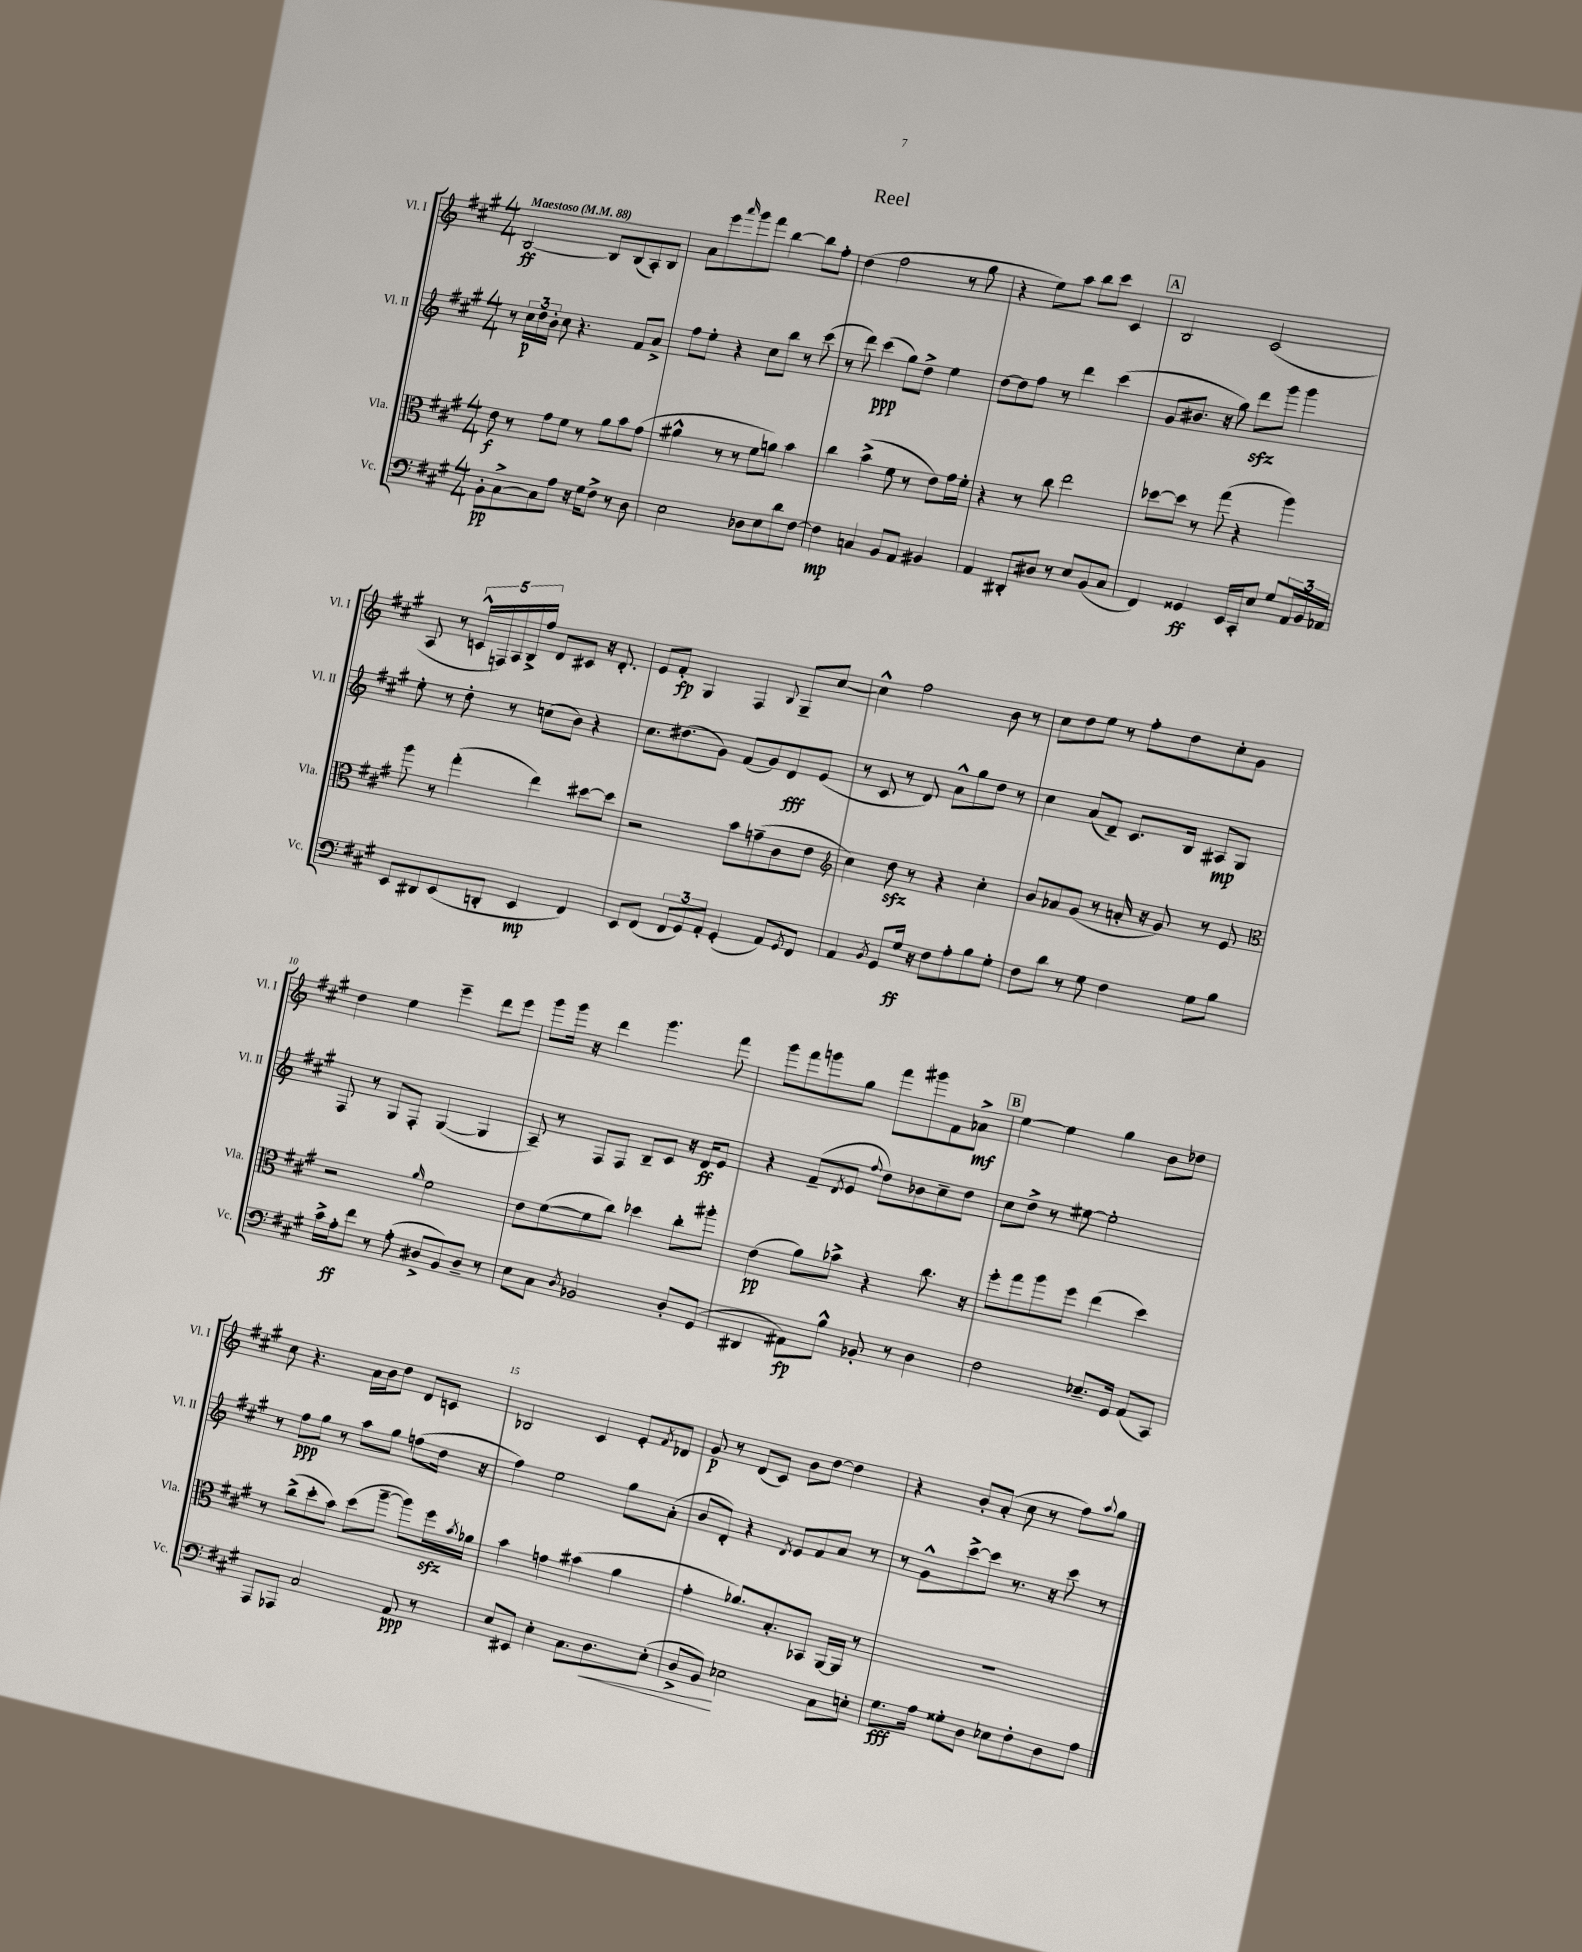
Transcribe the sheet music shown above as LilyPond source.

\header { title = "Reel" }
<<
\new StaffGroup <<
\new Staff = "s0" \with { instrumentName = "Vl. I" shortInstrumentName = "Vl. I" } {
    \clef treble \key a \major \numericTimeSignature \time 4/4 \tempo "Maestoso" 4 = 88
    b2~\ff b8 b8( a8-.) b8 |
    a'8 e'''8 \grace { a'''16 } gis'''8 fis'''8 b''4~ b''8 fis''8-. |
    d''4( fis''2 r8 gis''8 |
    r4 e''8) a''8 b''8 cis'''8 cis'4 |
    \mark \markup { \box "A" } b2 cis'2( |
    a8 r8 \tuplet 5/4 { c'16-^ f16) a16 b16-> fis''16 } d'8 cis'8 r16 d'8.-. |
    e'8 fis'8-.\fp gis4 fis4 \appoggiatura { b8 } gis8-- cis''8~ |
    cis''4-^ fis''2 b'8 r8 |
    cis''8 d''8 e''8 r8 fis''8-. d''8 cis''8-. gis'8 |
    d''4 e''4 e'''4-- d'''8 e'''8 |
    gis'''8 gis'''16 r16 d'''4 gis'''4. fis'''8 |
    gis'''8 fis'''8 g'''8 gis''8 fis'''8 gis'''8 fis'8 aes'8->\mf |
    \mark \markup { \box "B" } e''4~ e''4 gis''4 b'8 des''8 |
    cis''8 r4. a'16 b'16 d''8 d'8 c'8 |
    bes2 cis'4 e'8-. \acciaccatura { fis'8 } des'8 |
    gis'8\p r8 d'8( cis'8) b'8 d''8~ d''4 |
    r4 b'8-. a'8-.( cis''8 r8 fis''8) \appoggiatura { a''8 } gis''8 \bar "|." |
}
\new Staff = "s1" \with { instrumentName = "Vl. II" shortInstrumentName = "Vl. II" } {
    \clef treble \key a \major \numericTimeSignature \time 4/4
    r8 \tuplet 3/2 { cis''16\p d''16 b'16-. } cis''8 r4. fis'8 a'8-> |
    fis''8 e''8-. r4 cis''8 b''8 r8 cis'''8( |
    r8 d'''8) cis'''4\ppp( gis''8) d''8-> e''4 |
    d''8~ d''8 fis''8 r8 d'''4 cis'''4( |
    \mark \markup { \box "A" } gis'8 bis'8. r16 gis''8) d'''8\sfz gis'''8 gis'''4 |
    e''8-. r8 d''8-. r8 c''8( b'8) r4 |
    cis''8. dis''8.( gis'8) fis'8( gis'8) d'8\fff e'8( |
    r8 cis'8 r8 d'8) a'8-^ gis''8 d''8 r8 |
    cis''4 a'8( d'8--) cis'8. b16 ais8\mp gis8 |
    fis8 r8 gis8 fis8-. gis4~( gis4 |
    a8--) r8 fis8 fis8 b8-- cis'8 r16 d'16\ff e'8 |
    r4 fis'8--( \acciaccatura { d'8 } e'8 \appoggiatura { fis''8 } d''8) bes'8 cis''8-- d''8 |
    \mark \markup { \box "B" } cis''8 d''8-> r8 eis''8~ eis''2-. |
    r8 fis''8\ppp gis''8 r8 a''8 gis''8 f''8( d''16 r16 |
    fis''4) e''2 gis''8 a'8-.( |
    b'8 d'8-.) r4 \acciaccatura { d'8 } e'8 fis'8 a'8 r8 |
    r8 gis'8-^ cis'''8~-> cis'''8 r8. r16 cis'''8 r8 \bar "|." |
}
\new Staff = "s2" \with { instrumentName = "Vla." shortInstrumentName = "Vla." } {
    \clef alto \key a \major \numericTimeSignature \time 4/4
    e'8\f r8 gis'8 fis'8 r8 a'8 b'8 gis'8( |
    ais'4-^ r8 r8 fis'8 a'8) b'4 |
    cis''4 b'4->( fis'8 r8 e'8) gis'16 fis'16-. |
    r4 r8 cis''8 e''2 |
    \mark \markup { \box "A" } des''8~ des''8 r8 gis''8( r4 a''4) |
    a''8 r8 gis''4-.( e''4) dis''8~ dis''8 |
    r2 b'8 g'8--( cis'8 e'8 |
    \clef treble cis''4) d''8\sfz r8 r4 cis''4-. |
    b'8 aes'8 gis'8( r8 a'16-. r16 gis'8) r8 e'8 |
    \clef alto r2 \grace { a'16 } fis'2 |
    e'8 fis'8~( fis'8 cis''8) des''4 cis''8-. ais''8-. |
    e'4\pp( a'8) bes'8-> r4 cis''8. r16 |
    \mark \markup { \box "B" } fis''8-. gis''8 a''8 fis''8 e''4( d''4) |
    r8 cis''8->( d''8-. b'8) d''8( a''8~-- a''8) fis''16\sfz \acciaccatura { b'8 } aes'16 |
    b'4 g'4 bis'4( a'4 |
    gis'4-. aes'8.) b8.-. bes,8 a,16~ a,16 r8 |
    R1 \bar "|." |
}
\new Staff = "s3" \with { instrumentName = "Vc." shortInstrumentName = "Vc." } {
    \clef bass \key a \major \numericTimeSignature \time 4/4
    b,8-.\pp cis8~-> cis8 a8 r16 gis16 fis8-> r8 d8 |
    e2 des8 e8 d'8 fis8~ |
    fis4\mp c4 b,8 a,8 bis,4 |
    a,4 dis,8-. dis8 r8 e8 b,8( cis8 |
    \mark \markup { \box "A" } fis,4) gisis,4\ff e,16 cis,16-. e8 gis8 \tuplet 3/2 { a,16 b,16 aes,16 } |
    e,8 dis,8 e,8( d,8-. e,4\mp fis,4) |
    e,8 fis,8( \tuplet 3/2 { fis,8 gis,8) a,8-. } gis,4-.( a,8) \acciaccatura { gis,8 } fis,8 |
    a,4 \acciaccatura { b,8 } gis,8 gis16\ff r16 fis8 a8-. b8 gis8-. |
    fis8 d'8 r8 gis8 fis4 gis8 b8 |
    cis'16-> a16-.\ff fis'8 r8 a8-.( dis8-> b,8) dis8-- r8 |
    e8 cis8 \acciaccatura { d8 } bes,2 d8-. gis,8( |
    dis,4 ais,8\fp) b8-^ bes,8-. r8 d4 |
    \mark \markup { \box "B" } fis2 ees8.-- gis,16 a,8( cis,8) |
    a,,8 aes,,8 cis2 a,8\ppp r8 |
    e8 eis,8 e4-. cis8. d8.\< e8-.( |
    d8-> b,8\!) ees2 cis8 e8-. |
    gis8.\fff a16 gisis8-. d8 ees8 fis8-. d8 a8 \bar "|." |
}
>>
>>
\layout { \context { \Score \override BarNumber.break-visibility = ##(#f #t #t) barNumberVisibility = #(every-nth-bar-number-visible 5) } }
